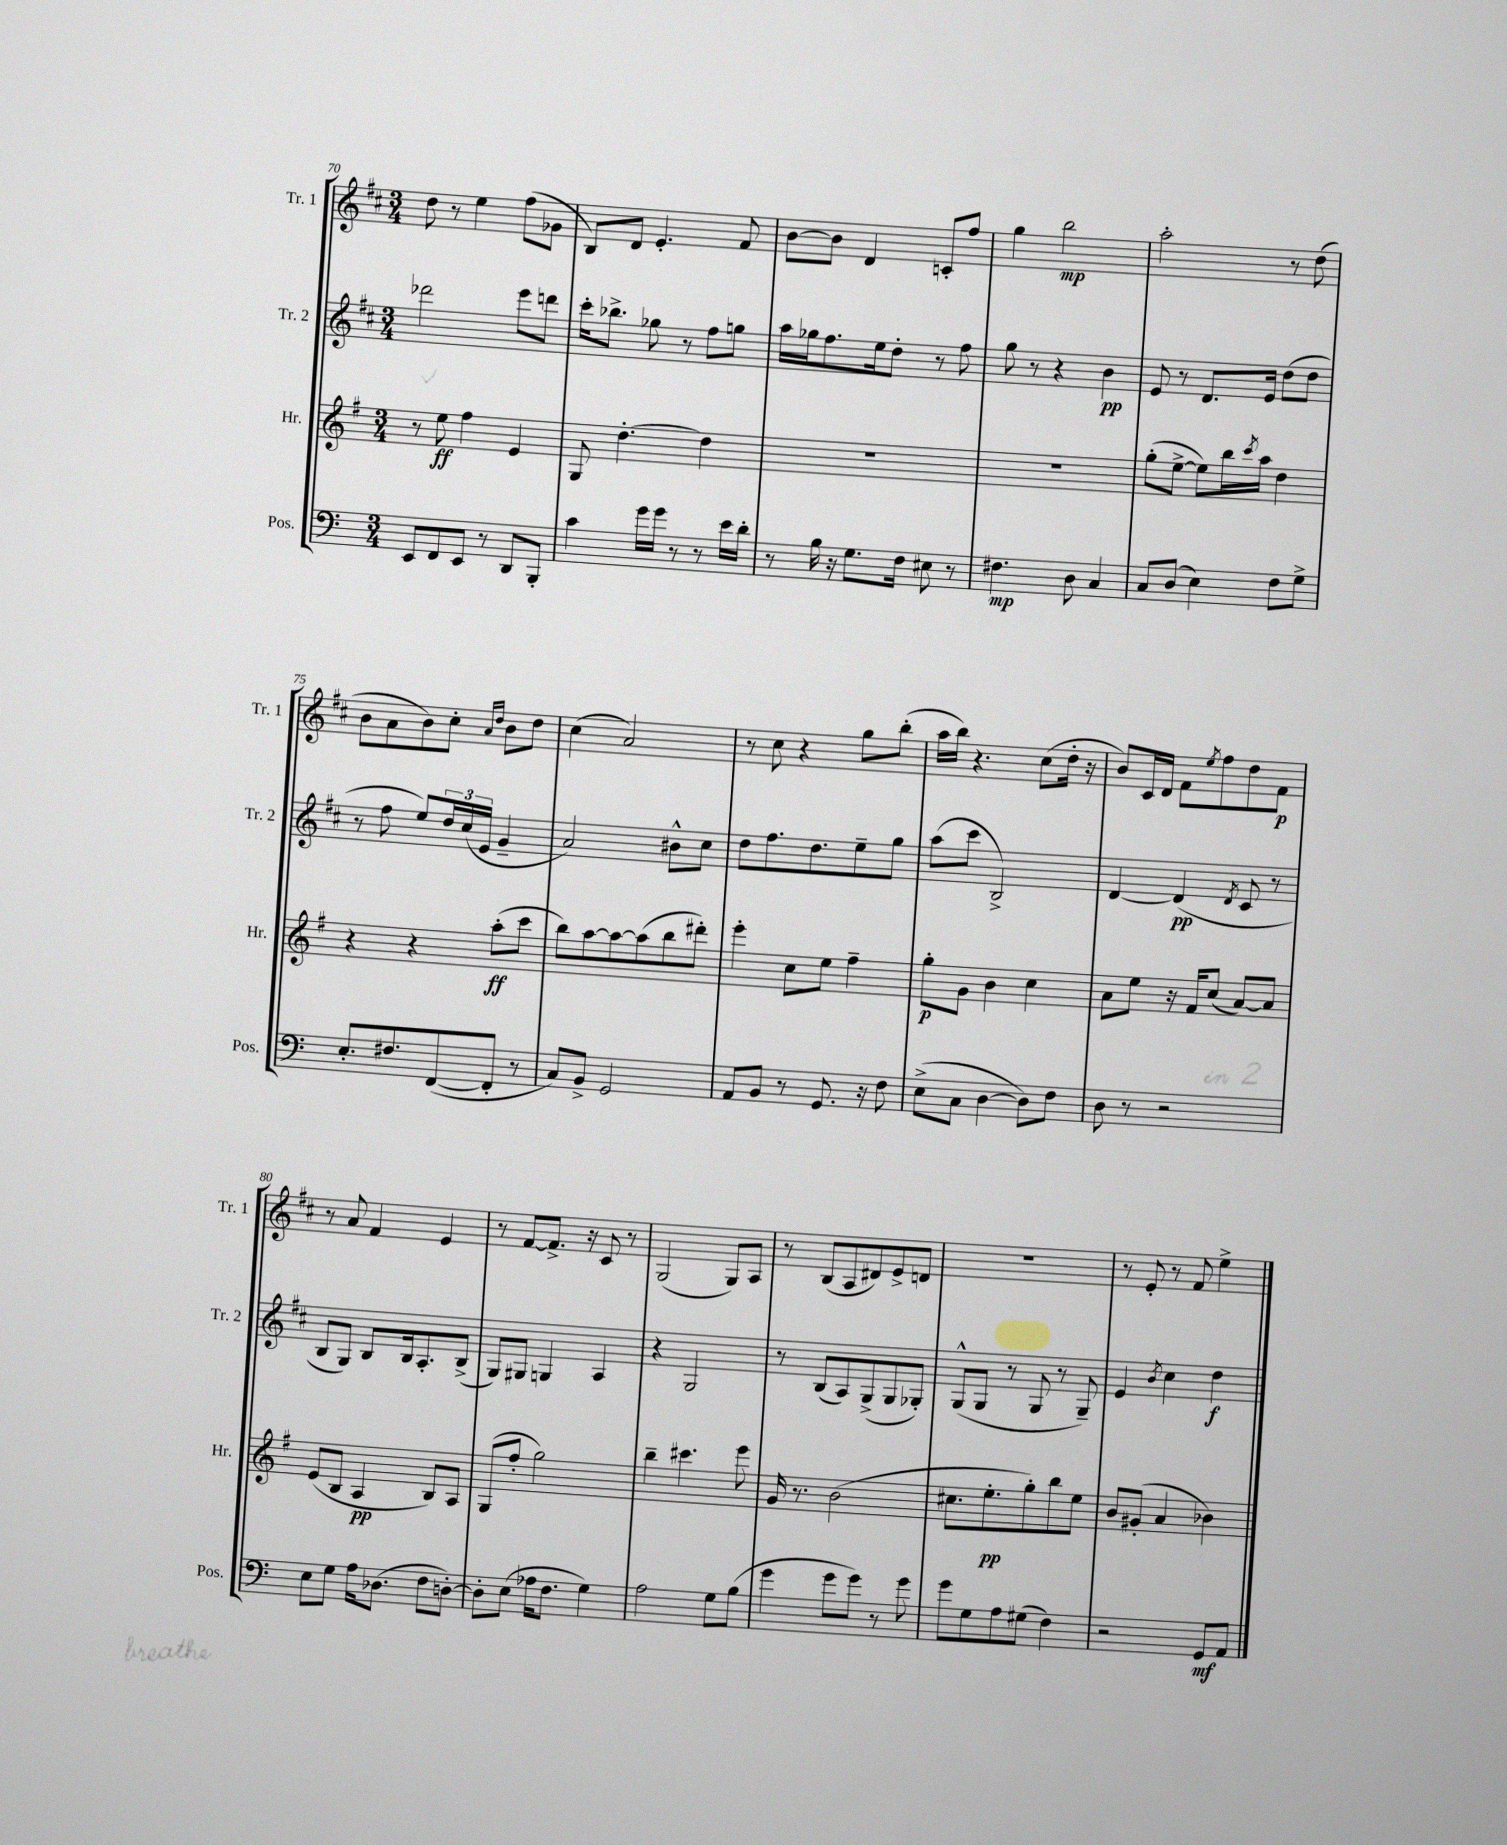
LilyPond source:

<<
\new StaffGroup <<
\new Staff = "s0" \with { instrumentName = "Tr. 1" shortInstrumentName = "Tr. 1" } {
    \clef treble \key d \major \numericTimeSignature \time 3/4
    d''8 r8 e''4 fis''8( ges'8 |
    b8) d'8 e'4.-. fis'8 |
    b'8~ b'8 d'4 c'8-. fis''8 |
    g''4 b''2\mp |
    a''2-. r8 d''8( |
    b'8 a'8 b'8) cis''8-. \grace { a'16 d''16 } b'8 d''8 |
    cis''4( a'2) |
    r8 cis''8 r4 g''8 b''8-.( |
    a''16 b''16) r4. cis''8( d''16-. r16 |
    b'8) cis'16 d'16 fis'8 \acciaccatura { e''8 } fis''8 d''8 fis'8\p |
    r8 a'8 fis'4 e'4 |
    r8 fis'8~ fis'8.-> r16 cis'8 r8 |
    g2( g8) a8 |
    r8 b8( a8 dis'8) e'8-> d'8 |
    R2. |
    r8 e'8-. r8 fis'8 e''4-> \bar "|." |
}
\new Staff = "s1" \with { instrumentName = "Tr. 2" shortInstrumentName = "Tr. 2" } {
    \clef treble \key d \major \numericTimeSignature \time 3/4
    des'''2 e'''8 d'''8 |
    cis'''16-. bes''8.-> ges''8 r8 fis''8 g''8 |
    a''16 ges''16 fis''8. e''16 d''8-. r8 fis''8 |
    g''8 r8 r4 b'4\pp |
    e'8 r8 d'8. e'16 d''8( d''8 |
    r8 fis''8 e''8) \tuplet 3/2 { d''16 cis''16( e'16 } g'4-- |
    a'2) bis'8-^ cis''8 |
    d''8 fis''8. d''8. e''8-- g''8 |
    a''8( cis'''8 b2->) |
    d'4~ d'4\pp( \acciaccatura { d'8 } cis'8 r8 |
    b8 g8) b8 b16 a8.-. b8->( |
    g8) gis8 g4 a4 |
    r4 g2 |
    r8 b8( a8) g8->( g8 ges8-.) |
    g8-^( g8 r8 g8 r8 g8--) |
    e'4 \acciaccatura { b'8 } cis''4 d''4\f \bar "|." |
}
\new Staff = "s2" \with { instrumentName = "Hr." shortInstrumentName = "Hr." } {
    \clef treble \key g \major \numericTimeSignature \time 3/4
    r8 e''8\ff fis''4 e'4 |
    g8 d''4.~-. d''4 |
    R2. |
    R2. |
    g''8-.( e''8~-> e''8) b''16 \acciaccatura { c'''8 } a''16 d''4 |
    r4 r4 a''8-.\ff( c'''8 |
    b''8) a''8~ a''8~ a''8( b''8 dis'''8-.) |
    e'''4-. c''8 e''8 fis''4-- |
    g''8-.\p g'8 b'4 c''4 |
    a'8 e''8 r16 fis'16 c''8( a'8~) a'8 |
    e'8( b8 a4\pp b8) a8 |
    g8( fis''8-. g''2) |
    b''4-- cis'''4. e'''8 |
    g'16 r8. b'2( |
    cis''8. e''8.-.\pp g''8-.) b''8 e''8 |
    b'8 gis'8-.( a'4 bes'4) \bar "|." |
}
\new Staff = "s3" \with { instrumentName = "Pos." shortInstrumentName = "Pos." } {
    \clef bass \key c \major \numericTimeSignature \time 3/4
    e,8 f,8 e,8 r8 d,8 b,,8-. |
    c'4 g'16 g'16 r8 r8 e'16 d'16-. |
    r8 b16 r16 g8. f16 eis8 r8 |
    fis4.\mp d8 c4 |
    c8 d8( e4) f8 g8-> |
    e8.-. fis8. f,8~( f,8-. r8 |
    c8) b,8-> g,2 |
    a,8 b,8 r8 g,8. r16 f8 |
    e8->( c8 d4~ d8) f8 |
    d8 r8 r2 |
    e8 g8 a16 des8.( f8 d8~-.) |
    d8-. e8( aes16 f8. g4) |
    a2 g8 b8( |
    g'4 g'8 g'8) r8 g'8 |
    g'8 g8 a8 gis8( f4) |
    r2 g,8\mf a,8 \bar "|." |
}
>>
>>
\layout { \context { \Score currentBarNumber = #70 } }
